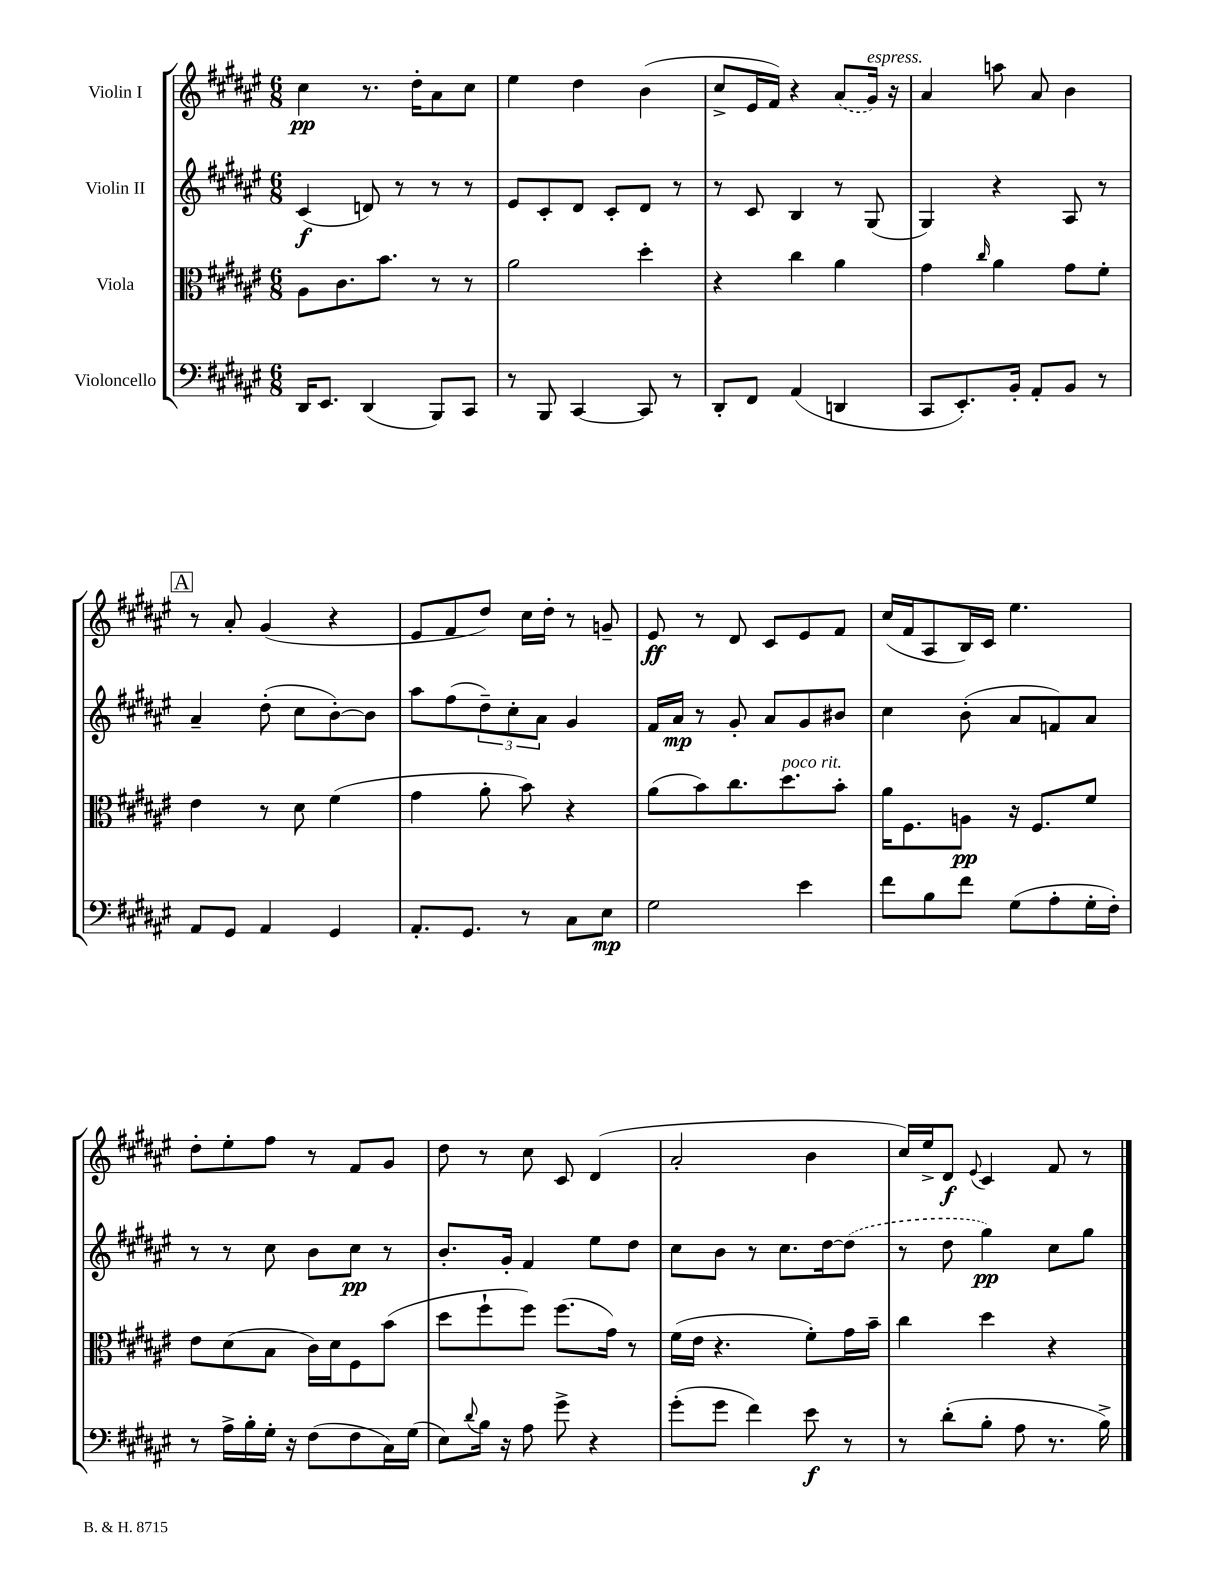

**kern	**dynam	**kern	**dynam	**kern	**dynam	**kern	**dynam
*part4	*part4	*part3	*part3	*part2	*part2	*part1	*part1
*staff4	*staff4	*staff3	*staff3	*staff2	*staff2	*staff1	*staff1
*I"Violoncello	*	*I"Viola	*	*I"Violin II	*	*I"Violin I	*
*clefF4	*	*clefC3	*	*clefG2	*	*clefG2	*
*k[f#c#g#d#a#e#]	*	*k[f#c#g#d#a#e#]	*	*k[f#c#g#d#a#e#]	*	*k[f#c#g#d#a#e#]	*
*M6/8	*	*M6/8	*	*M6/8	*	*M6/8	*
=1	=1	=1	=1	=1	=1	=1	=1
16DD#/KL	.	8A#\L	.	(4c#/	f	4cc#\	pp
8.EE#/J	.	.	.	.	.	.	.
.	.	8.c#\	.	.	.	.	.
(4DD#/	.	.	.	8dn/)	.	8.r	.
.	.	8.b\J	.	.	.	.	.
.	.	.	.	8r	.	.	.
.	.	.	.	.	.	16dd#'\KL	.
8BBB/L)	.	8r	.	8r	.	8a#\	.
8CC#/J	.	8r	.	8r	.	8cc#\J	.
=2	=2	=2	=2	=2	=2	=2	=2
8r	.	2a#\	.	8e#/L	.	4ee#\	.
8BBB/	.	.	.	8c#'/	.	.	.
[4CC#/	.	.	.	8d#/J	.	4dd#\	.
.	.	.	.	8c#'/L	.	.	.
8CC#/]	.	4dd#'\	.	8d#/J	.	(4b\	.
8r	.	.	.	8r	.	.	.
=3	=3	=3	=3	=3	=3	=3	=3
8DD#'/L	.	4r	.	8r	.	8cc#^/L	.
8FF#/J	.	.	.	8c#/	.	16e#/L	.
.	.	.	.	.	.	16f#/JJ)	.
(4AA#/	.	4cc#\	.	4B/	.	4r	.
4DDn/	.	4a#\	.	8r	.	(8a#/L	.
!	!	!	!	!	!	!LO:TX:a:i:t=espress.	!
.	.	.	.	(8G#/	.	16g#/Jk)	.
.	.	.	.	.	.	16r	.
=4	=4	=4	=4	=4	=4	=4	=4
8CC#/L	.	4g#\	.	4G#/)	.	4a#/	.
8.EE#'/)	.	.	.	.	.	.	.
.	.	16qqcc#/	.	.	.	.	.
.	.	4a#\	.	4r	.	8aan\	.
16BB'/Jk	.	.	.	.	.	.	.
8AA#'/L	.	.	.	.	.	8a#/	.
8BB/J	.	8g#\L	.	8A#/	.	4b\	.
8r	.	8f#'\J	.	8r	.	.	.
!!LO:LB:g=z
!!LO:REH:place=s1:t=A
=5	=5	=5	=5	=5	=5	=5	=5
8AA#/L	.	4e#\	.	4a#~/	.	8r	.
8GG#/J	.	.	.	.	.	8a#'/	.
4AA#/	.	8r	.	(8dd#'\	.	(4g#/	.
.	.	8d#\	.	8cc#\L	.	.	.
4GG#/	.	(4f#\	.	[8b'\)	.	4r	.
.	.	.	.	8b\J]	.	.	.
=6	=6	=6	=6	=6	=6	=6	=6
8.AA#'/L	.	4g#\	.	8aa#\L	.	8e#/L	.
.	.	.	.	(8ff#\	.	8f#/	.
8.GG#/J	.	.	.	.	.	.	.
.	.	8a#'\	.	12dd#~\)	.	8dd#/J)	.
.	.	.	.	12cc#'\	.	.	.
8r	.	8b\)	.	.	.	16cc#\LL	.
.	.	.	.	12a#\J	.	.	.
.	.	.	.	.	.	16dd#'\JJ	.
8C#\L	.	4r	.	4g#/	.	8r	.
8E#\J	mp	.	.	.	.	8gn~/	.
=7	=7	=7	=7	=7	=7	=7	=7
2G#\	.	(8a#\L	.	16f#/LL	.	8e#/	ff
.	.	.	.	16a#/JJ	mp	.	.
.	.	8b\)	.	8r	.	8r	.
.	.	8.cc#\	.	8g#'/	.	8d#/	.
.	.	.	.	8a#/L	.	8c#/L	.
!	!	!LO:TX:a:i:t=poco rit.	!	!	!	!	!
.	.	8.dd#\	.	.	.	.	.
4e#\	.	.	.	8g#/	.	8e#/	.
.	.	8b'\J	.	8b#X/J	.	8f#/J	.
=8	=8	=8	=8	=8	=8	=8	=8
8f#\L	.	16a#\KL	.	4cc#\	.	(16cc#/LL	.
.	.	8.F#\	.	.	.	16f#/J	.
8B\	.	.	.	.	.	8A#/	.
8f#\J	.	8An\J	pp	(8b'\	.	16B/L)	.
.	.	.	.	.	.	16c#/JJ	.
(8G#\L	.	16r	.	8a#/L	.	4.ee#\	.
.	.	8.F#/L	.	.	.	.	.
8A#'\	.	.	.	8fn/)	.	.	.
16G#'\L	.	8f#/J	.	8a#/J	.	.	.
16F#'\JJ)	.	.	.	.	.	.	.
!!LO:LB:g=z
=9	=9	=9	=9	=9	=9	=9	=9
8r	.	8e#\L	.	8r	.	8dd#'\L	.
16A#^\LL	.	(8d#\	.	8r	.	8ee#'\	.
16B'\	.	.	.	.	.	.	.
16G#'\JJ	.	8B\J	.	8cc#\	.	8ff#\J	.
16r	.	.	.	.	.	.	.
(8F#\L	.	16c#\LL)	.	8b\L	.	8r	.
.	.	16d#\J	.	.	.	.	.
8F#\	.	8F#\	.	8cc#\J	pp	8f#/L	.
16C#\L)	.	(8b\J	.	8r	.	8g#/J	.
(16G#\JJ	.	.	.	.	.	.	.
=10	=10	=10	=10	=10	=10	=10	=10
8E#\L)	.	8dd#\L	.	8.b'/L	.	8dd#\	.
8qqd#/	.	.	.	.	.	.	.
16B\Jk	.	8ff#`\	.	.	.	8r	.
16r	.	.	.	16g#'/Jk	.	.	.
8A#\	.	8ff#\J)	.	4f#/	.	8cc#\	.
8g#^\	.	(8.ff#\L	.	.	.	8c#/	.
4r	.	.	.	8ee#\L	.	(4d#/	.
.	.	16g#\Jk)	.	.	.	.	.
.	.	8r	.	8dd#\J	.	.	.
=11	=11	=11	=11	=11	=11	=11	=11
(8g#'\L	.	(16f#\LL	.	8cc#\L	.	2a#'/	.
.	.	16e#\JJ	.	.	.	.	.
8g#\J	.	4.r	.	8b\J	.	.	.
4f#\)	.	.	.	8r	.	.	.
.	.	.	.	8.cc#\L	.	.	.
8e#\	f	8f#'\L)	.	.	.	4b\	.
.	.	.	.	[16dd#\k	.	.	.
8r	.	16g#\L	.	(8dd#\J]	.	.	.
.	.	16b~\JJ	.	.	.	.	.
=12	=12	=12	=12	=12	=12	=12	=12
8r	.	4cc#\	.	8r	.	16cc#/LL)	.
.	.	.	.	.	.	16ee#^/J	.
(8d#'\L	.	.	.	8dd#\	.	8d#/J	f
.	.	.	.	.	.	8qqe#/	.
8B'\J	.	4dd#\	.	4gg#\)	pp	4c#/	.
8A#\	.	.	.	.	.	.	.
8.r	.	4r	.	8cc#\L	.	8f#/	.
.	.	.	.	8gg#\J	.	8r	.
16B^\)	.	.	.	.	.	.	.
==	==	==	==	==	==	==	==
*-	*-	*-	*-	*-	*-	*-	*-
